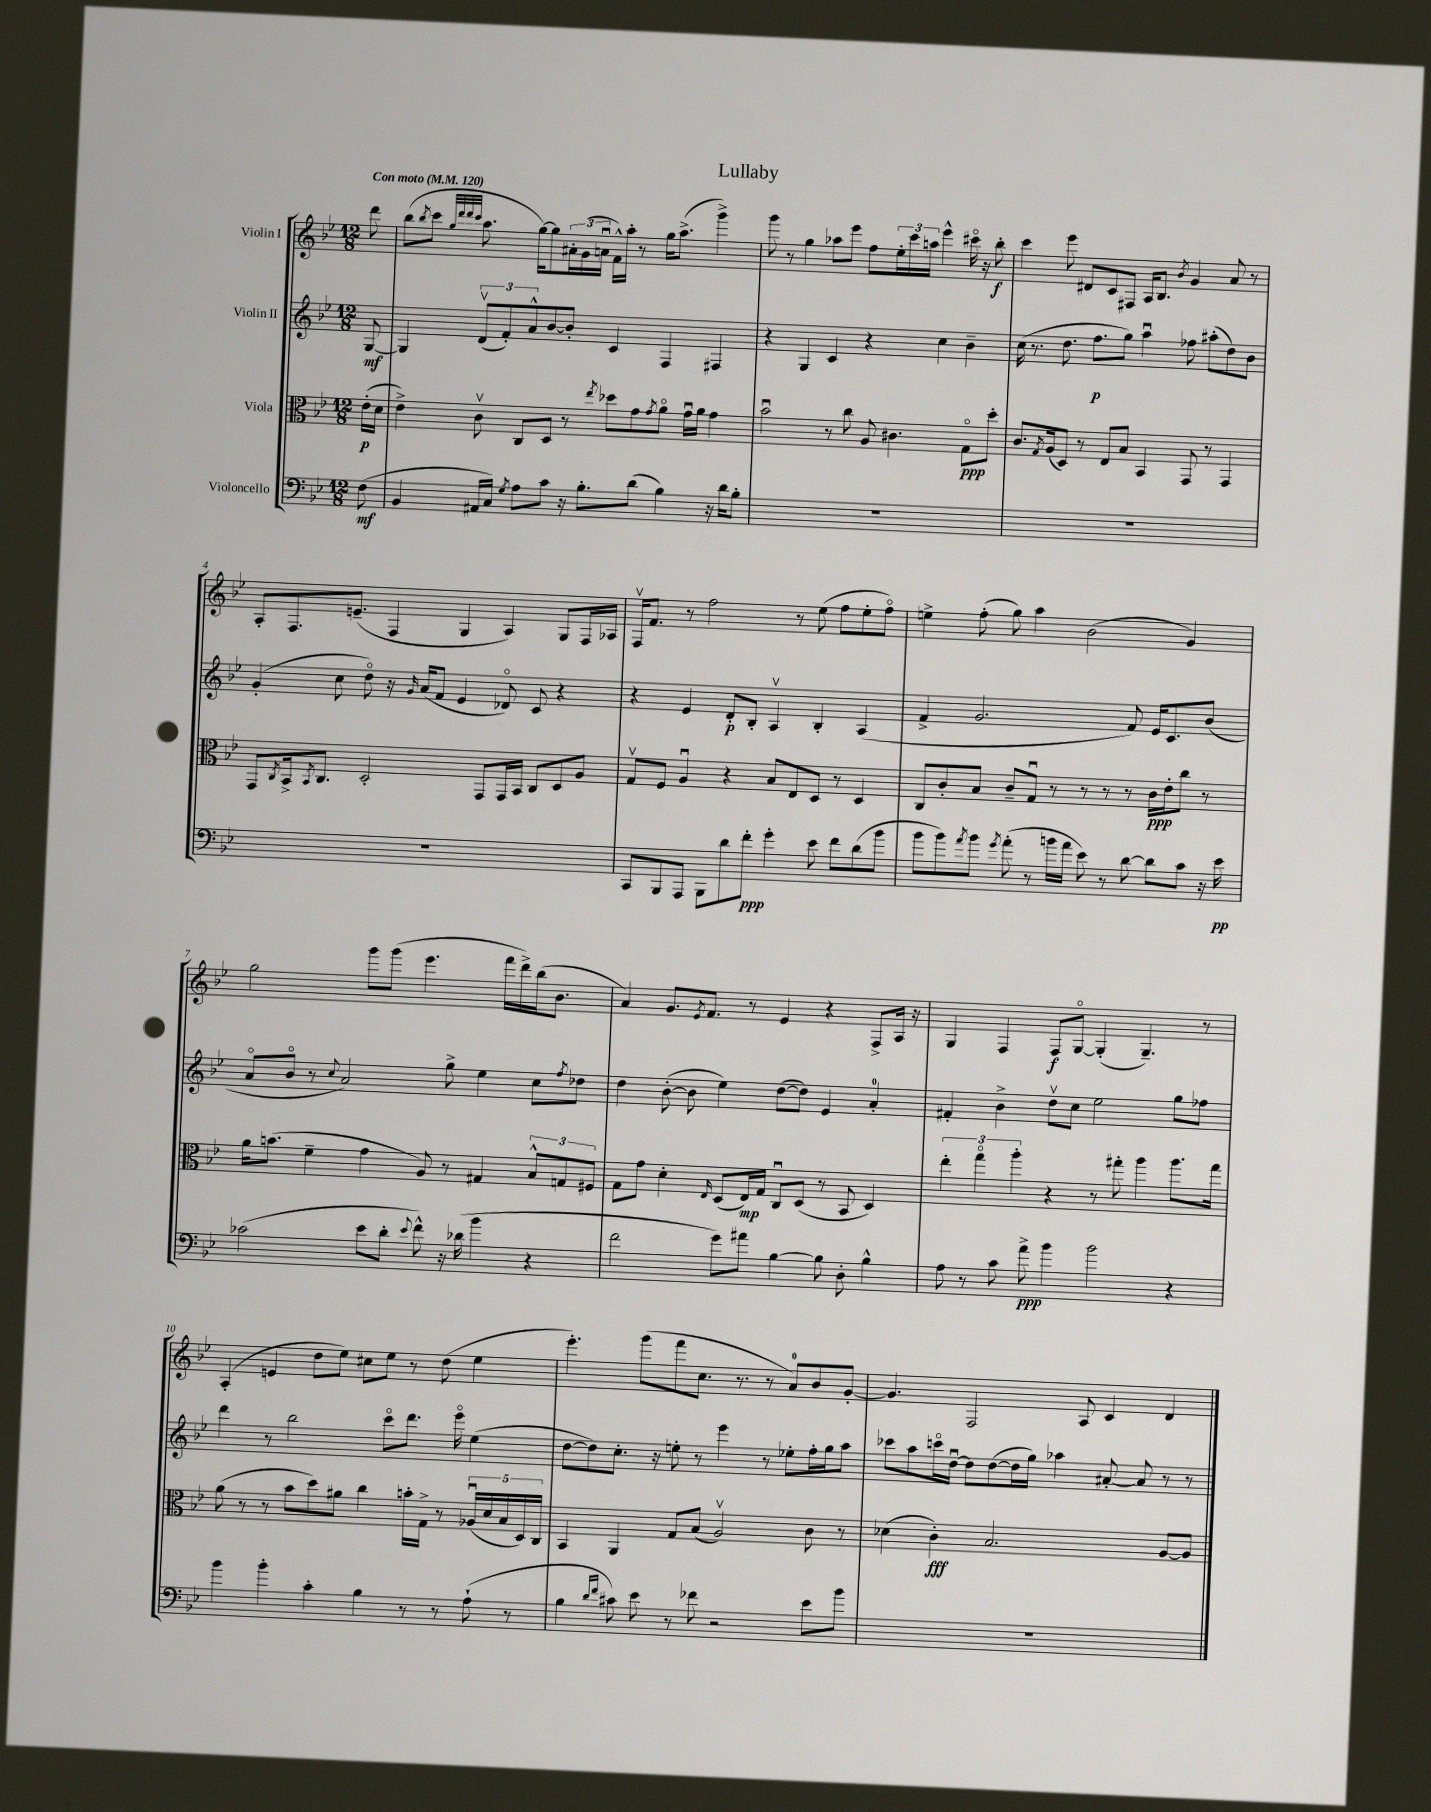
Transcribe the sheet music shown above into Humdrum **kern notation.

**kern	**kern	**kern	**kern
*staff4	*staff3	*staff2	*staff1
*clefF4	*clefC3	*clefG2	*clefG2
*k[b-e-]	*k[b-e-]	*k[b-e-]	*k[b-e-]
*M12/8	*M12/8	*M12/8	*M12/8
*MM120	*MM120	*MM120	*MM120
(8F	(16e-'	[8G	8ddd
.	16d	.	.
=	=	=	=
4BB-	4e-^)	4G]	(8bb-
.	.	.	8qbb-
.	.	.	8ccc
.	.	.	32qqgg
.	.	.	32qqddd
.	.	.	32qqddd
.	.	.	32qqccc
16AA#	8cv	(12dv	8.aa
16C)	.	.	.
.	.	12f')	.
8qG	.	.	.
8A	8C	.	.
.	.	12a^^	.
.	.	.	[16gg)
8c	8D	[8b-	8gg]
16r	8r	8b-']	24a#'
.	.	.	(24g
8.B-'	.	.	.
.	.	.	24au
.	8qee-	.	.
.	8dd-	4c	16f^^)
.	.	.	16aa'
(8d	8g	.	8r
.	8qg	.	.
4B-)	8ao	4F	16gg
.	.	.	(8.aa^
.	16gu	.	.
.	16a	.	.
16r	4g	4F#	4ggg^)
16d	.	.	.
8B-'	.	.	.
=	=	=	=
1.r	2b-u	4r	8ggg
.	.	.	8r
.	.	4G	4gg
.	8r	4c	8aa-
.	8cc	.	8eee-
.	8A	4r	8ff
.	4.c#	.	24ee-'
.	.	.	24ccc
.	.	.	24aa
.	.	4cc	4eee-^^
.	8Go	4b-~	16ccc#o
.	.	.	16r
.	8dd'	.	8bb-'
=	=	=	=
1.r	8.c	(16cc	4ccc
.	.	8.r	.
.	8qG	.	.
.	(16A	.	.
.	8D)	8.dd	8eee-
.	8r	.	8d#
.	.	8.ff	.
.	8E-	.	8c
.	8B-	8gg)	8F#
.	4BB-	4aau	16A
.	.	.	8.B-
.	.	.	8qb-
.	8GG	8ff-	4g
.	8r	(8aa#'	.
.	4GG	8dd)	8a
.	.	8b-	8r
=	=	=	=
1.r	8GG	(4g'	8A'
.	8qC	.	.
.	16BB-^	.	8.F
.	8qBB-	.	.
.	8.C	.	.
.	.	8cc	.
.	.	.	(8.e~
.	2D'	8ddo)	.
.	.	16r	4F
.	.	16qqg	.
.	.	(16a	.
.	.	8f	.
.	.	4e-	4G
.	8GG	.	.
.	16GG	8d-o)	4A)
.	16BB-	.	.
.	8C	8c	.
.	8D	4r	8G
.	8A	.	16F
.	.	.	16A-
=	=	=	=
8CC	8Gv	4r	16Fv
.	.	.	8.f
8BBB-	8F	.	.
8AAA	4Au	4e-	8r
8BBB-	.	.	2ff
8d	4r	8d'	.
8f'	.	8B-'	.
4g'	8B-	4Av	.
.	8E-	.	8r
8e-	8D	4B-'	(8ee-
8f	8r	.	8ff
(8d	4D	(4A	8ee-'
8b-	.	.	8ffo)
=	=	=	=
8b-	8C	4f^	4ee^
8b-)	8c'	.	.
8qa	.	.	.
8b-	8B-	2.g	(8ff'
8qg	.	.	.
(8a'	8c~	.	8gg)
8r	8Gu	.	4aa
16b	8r	.	.
16a	.	.	.
8e-)	8r	.	(2b-
8r	8r	.	.
[8d	8r	8f)	.
8d]	16c	16e-	.
.	16e-'	8.c	.
8c	8cc	.	4g)
16r	8r	(8b-	.
16e-	.	.	.
=	=	=	=
(2c-	16a	8ao	2gg
.	(8.b	.	.
.	.	8b-o	.
.	4f~	8r	.
.	.	8qqcc	.
.	.	2a)	.
8e-	4g	.	8ggg
8d'	.	.	(8ggg
8qqe-	.	.	.
8f^^)	8A)	.	4.eee-
16r	8r	8gg^	.
(16d-	.	.	.
4b-	4G#	4ee-	.
.	.	.	16fff
.	.	.	16ddd^)
4r	12B-^^	8cc	(16bb-
.	.	.	8.b-
.	12G	.	.
.	.	8qff	.
.	.	8dd-	.
.	12F#	.	.
=	=	=	=
2f	8G	4dd	4a)
.	8g	.	.
.	4d'	([8b-'	8.g
.	.	8b-]	.
.	.	.	8qe-
.	.	.	8.f
.	16qqE-	.	.
8g)	(8D	4ee-)	.
8a#	16E-)	.	8r
.	16G	.	.
[4B-	8Cu	([8dd	4e-
.	(8D	8dd])	.
8B-]	8r	4e-	4r
8D'	8BB-	.	.
4B-^^	4D)	4a'	8F^
.	.	.	16A
.	.	.	16r
=	=	=	=
8A	6ee-'	4f#'	4G
8r	.	.	.
.	6ggo	.	.
8c	.	4b-^	4F
.	6aa'	.	.
8a^	.	.	.
4b-	4r	8ddv	8F
.	.	8cc	[8Go
2b-	8r	2ee-	(4G']
.	8gg#'	.	.
.	4aa	.	4.G~)
4r	8.aa	8gg	.
.	.	8ff-	8r
.	16gg#	.	.
=	=	=	=
4b-	(8a	4ddd	(4A'
.	8r	.	.
4b-'	8r	8r	4e
.	8b-	2bb-	.
4c'	8dd)	.	8dd
.	8a#	.	8ee-)
4B-	4cc	.	8cc#
.	.	8ccco	8ee-
8r	16b'	8.ddd	8r
.	16G^	.	.
8r	8r	.	(8dd
.	.	16eee-o	.
(8A`	(20A-u	(4ee-	4ee-
.	20d	.	.
.	20B-	.	.
8r	.	.	.
.	20D)	.	.
.	20C	.	.
=	=	=	=
4B-	4BB-	[8dd	4.eee-')
.	.	8dd])	.
16qqd	.	.	.
16qqf	.	.	.
8c#)	4AA	8.cc'	.
8e-	.	.	(8ggg
.	.	16r	.
8r	8G	8ee'	8fff
8f-	(8B-	8r	8.cc
2r	2Av)	4eee-	.
.	.	.	8.r
.	.	8r	8r
.	.	8ee-'	8a)
8e-	8c	16ff'	8b-
.	.	16gg	.
8b-	8r	8aa	[8g'
=	=	=	=
1.r	(4d-	8ccc-	4.g]
.	.	8aa	.
.	4c')	16ccco	.
.	.	[16ddu	.
.	.	8dd]	2F
.	2.B-	([8dd	.
.	.	16dd]	.
.	.	16gg)	.
.	.	4aa-	.
.	.	.	8A
.	.	[8a#'	4c
.	.	8a#]	.
.	[8A	8r	4d
.	8A]	8r	.
==	==	==	==
*-	*-	*-	*-
